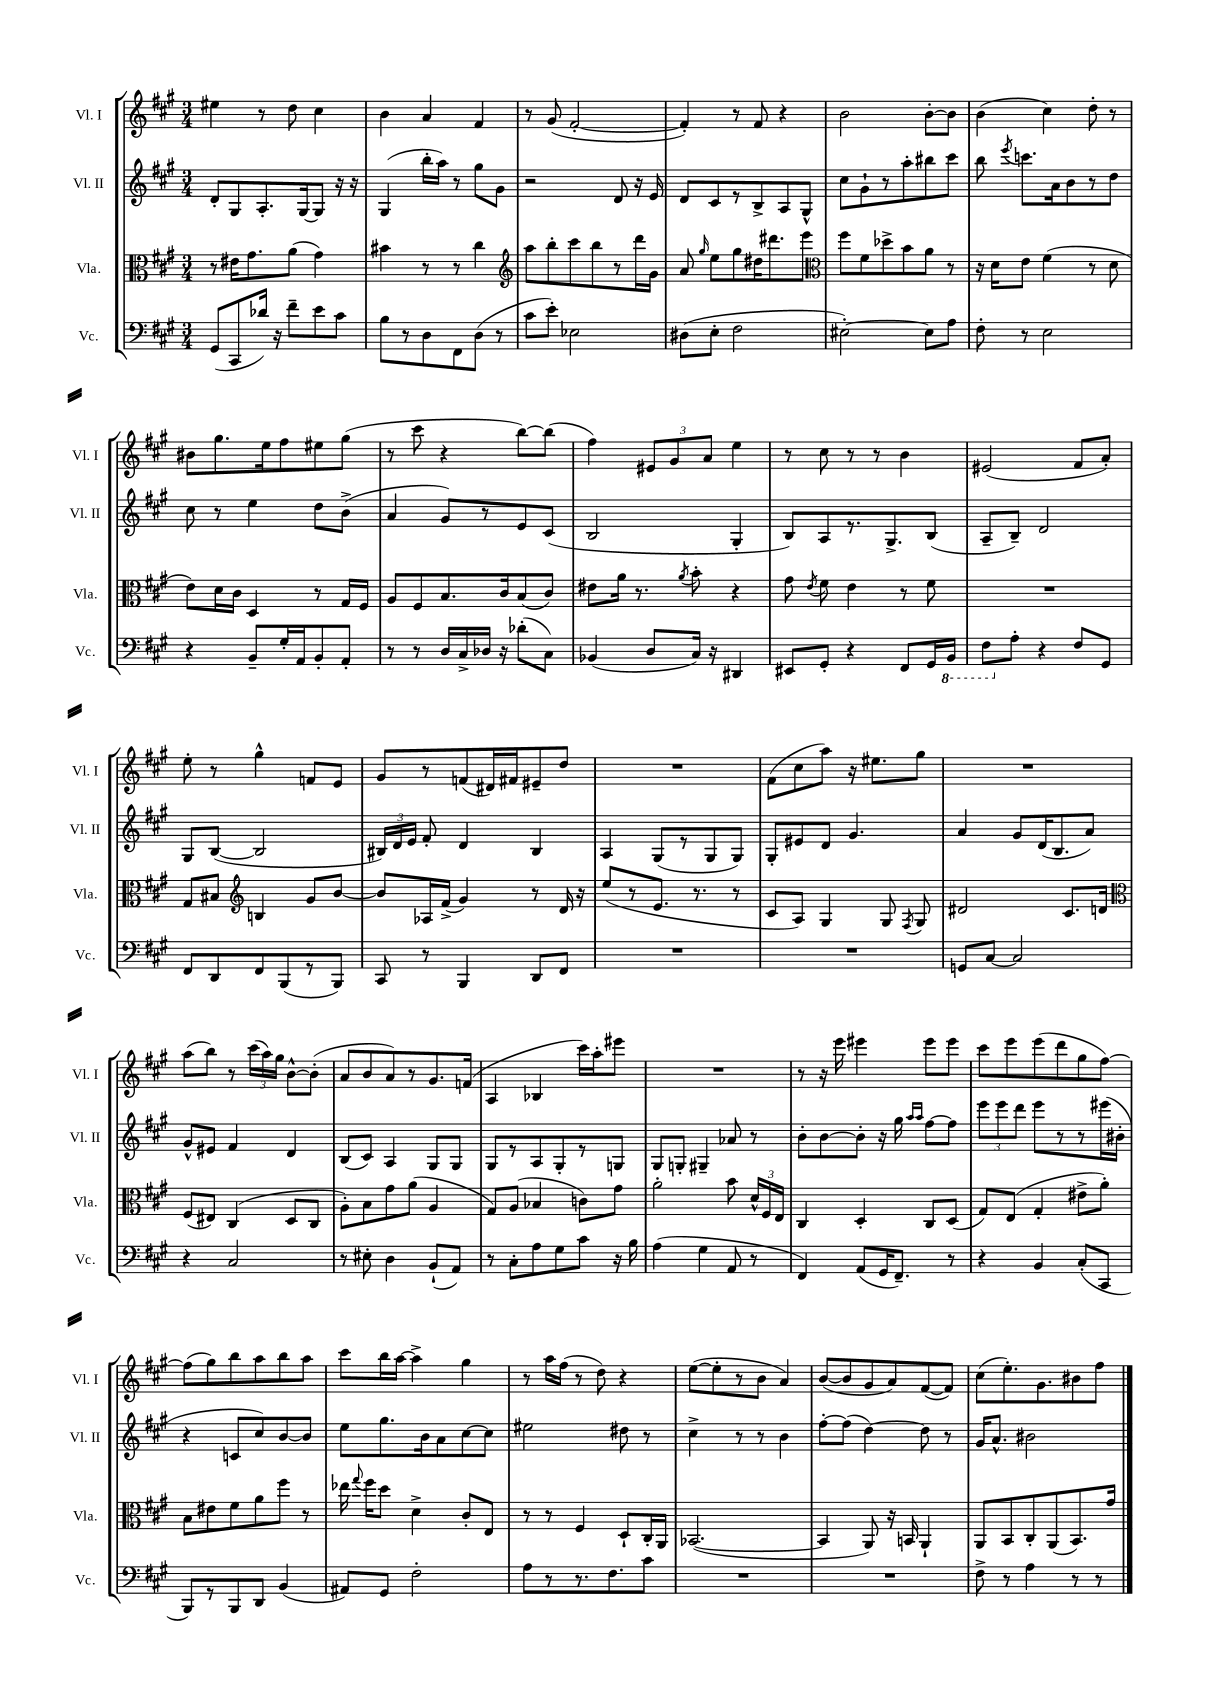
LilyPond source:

<<
\new StaffGroup <<
\new Staff = "s0" \with { instrumentName = "Vl. I" shortInstrumentName = "Vl. I" } {
    \clef treble \key a \major \numericTimeSignature \time 3/4
    \autoBeamOff eis''4 r8 d''8 cis''4 |
    b'4 a'4 fis'4 |
    r8 gis'8( fis'2~-. |
    fis'4-.) r8 fis'8 r4 |
    b'2 b'8[~-. b'8] |
    b'4( cis''4) d''8-. r8 |
    bis'8[ gis''8. e''16 fis''8 eis''8 gis''8]( |
    r8 cis'''8 r4 b''8[~) b''8]( |
    fis''4) \tuplet 3/2 { eis'8[ gis'8 a'8] } e''4 |
    r8 cis''8 r8 r8 b'4 |
    eis'2( fis'8[ a'8]-.) |
    e''8-. r8 gis''4-^ f'8[ e'8] |
    gis'8[ r8 f'8( dis'16) fis'16 eis'8-- d''8] |
    R2. |
    fis'8[( cis''8 a''8]) r16 eis''8.[ gis''8] |
    R2. |
    a''8[( b''8]) r8 \tuplet 3/2 { cis'''16[( a''16) gis''16] } b'8[~-^ b'8]-.( |
    a'8[ b'8 a'8) r8 gis'8. f'16]( |
    a4 bes4 cis'''16[) a''16-. eis'''8] |
    R2. |
    r8 r16 e'''16 eis'''4 eis'''8[ eis'''8] |
    cis'''8[ e'''8 e'''8( d'''8 gis''8 fis''8]~) |
    fis''8[( gis''8) b''8 a''8 b''8 a''8] |
    cis'''8[ b''16 a''16]~ a''4-> gis''4 |
    r8 a''16[ fis''16]( r8 d''8) r4 |
    e''8[~( e''8-. r8 b'8] a'4) |
    b'8[~( b'8 gis'8 a'8) fis'8~( fis'8]) |
    cis''8[( e''8.-.) gis'8. bis'8 fis''8] \bar "|." |
}
\new Staff = "s1" \with { instrumentName = "Vl. II" shortInstrumentName = "Vl. II" } {
    \clef treble \key a \major \numericTimeSignature \time 3/4
    \autoBeamOff d'8[-. gis8 a8.-. gis16~ gis8] r16 r16 |
    gis4( b''16[-. a''16]) r8 gis''8[ gis'8] |
    r2 d'8 r16 e'16 |
    d'8[ cis'8 r8 b8-> a8 gis8]-^ |
    cis''8[ gis'8-! r8 a''8-. bis''8 cis'''8] |
    b''8 \acciaccatura { e'''8 } c'''8.[ a'16 b'8 r8 d''8] |
    cis''8 r8 e''4 d''8[ b'8]->( |
    a'4 gis'8[) r8 e'8 cis'8]( |
    b2 gis4-. |
    b8[) a8 r8. gis8.-> b8]( |
    a8[-- b8]--) d'2 |
    gis8[ b8]~( b2 |
    \tuplet 3/2 { bis16[) d'16 e'16] } fis'8-. d'4 bis4 |
    a4 gis8[( r8 gis8 gis8]) |
    gis8[-. eis'8 d'8] gis'4. |
    a'4 gis'8[ d'16( b8. a'8]) |
    gis'8[-^ eis'8] fis'4 d'4 |
    b8[( cis'8]) a4 gis8[ gis8] |
    gis8[ r8 a8 gis8-. r8 g8] |
    gis8[ g8]-. gis4-- aes'8 r8 |
    b'8[-. b'8~ b'8]-. r16 gis''16 \grace { a''16[ a''16] } fis''8[~ fis''8] |
    \tuplet 3/2 { e'''8[ e'''8 d'''8] } e'''8[ r8 r8 eis'''16( bis'16]-. |
    r4 c'8[ cis''8) b'8~ b'8] |
    e''8[ gis''8. b'16 a'8 cis''8~ cis''8] |
    eis''2 dis''8 r8 |
    cis''4-> r8 r8 b'4 |
    fis''8[~-. fis''8]( d''4~) d''8 r8 |
    gis'16[ a'8.]-^ bis'2 \bar "|." |
}
\new Staff = "s2" \with { instrumentName = "Vla." shortInstrumentName = "Vla." } {
    \clef alto \key a \major \numericTimeSignature \time 3/4
    \autoBeamOff r8 eis'16[ gis'8. a'8]( gis'4) |
    bis'4 r8 r8 cis''4 |
    \clef treble a''8[ b''8-. cis'''8 b''8 r8 d'''16 gis'16] |
    a'8 \grace { gis''16 } e''8[ gis''8 dis''16 dis'''8. e'''8] |
    \clef alto fis''8[ fis'8 des''8-> b'8 a'8] r8 |
    r16 d'16[ e'8] fis'4( r8 d'8 |
    e'8[) d'16 cis'16] d4 r8 gis16[ fis16] |
    a8[ fis8 b8. cis'16 b8( cis'8]) |
    eis'8[ a'16] r8. \acciaccatura { a'8 } b'8-. r4 |
    gis'8 \acciaccatura { e'8 } fis'8 e'4 r8 fis'8 |
    R2. |
    gis8[ bis8] \clef treble b4 gis'8[ b'8]~ |
    b'8[ aes16 fis'16]->( gis'4) r8 d'16 r16 |
    e''8[( r8 e'8.] r8. r8 |
    cis'8[ a8]) gis4 gis8 \acciaccatura { fis8 } gis8 |
    dis'2 cis'8.[ d'16] |
    \clef alto fis8[( eis8]) cis4( d8[ cis8] |
    a8[-.) b8 gis'8 a'8]( a4 |
    gis8[) a8]( bes4 c'8[) gis'8] |
    a'2-. b'8 \tuplet 3/2 { d'16[-^ fis16 e16] } |
    cis4 d4-. cis8[ d8]( |
    gis8[) e8]( gis4-. eis'8[-> a'8]-.) |
    b8[ eis'8 fis'8 a'8 fis''8] r8 |
    ees''16 \appoggiatura { gis''8 } fis''16[ d''8] d'4-> cis'8[-. e8] |
    r8 r8 fis4 d8[-! cis16-. a,16] |
    bes,2.~( |
    bes,4 a,8) r16 b,16 a,4-! |
    a,8[ b,8 cis8-. a,8( b,8.) gis'16] \bar "|." |
}
\new Staff = "s3" \with { instrumentName = "Vc." shortInstrumentName = "Vc." } {
    \clef bass \key a \major \numericTimeSignature \time 3/4
    \autoBeamOff gis,8[( cis,8 des'16]) r16 fis'8[-- e'8 cis'8] |
    b8[ r8 d8 fis,8 d8]( r8 |
    cis'8[ e'8]-.) ees2 |
    dis8[( e8]-. fis2 |
    eis2~-.) eis8[ a8] |
    fis8-. r8 e2 |
    r4 b,8[-- gis16-. a,16 b,8-. a,8]-. |
    r8 r8 d16[ cis16-> des16] r16 des'8[-.( cis8]) |
    bes,4( d8[ cis16]) r16 dis,4 |
    eis,8[ gis,8]-. r4 fis,8[ gis,16 \ottava #-1 b,,16] |
    fis,8[ \ottava #0 a8]-. r4 fis8[ gis,8] |
    fis,8[ d,8 fis,8 b,,8( r8 b,,8]) |
    cis,8 r8 b,,4 d,8[ fis,8] |
    R2. |
    R2. |
    g,8[ cis8]~ cis2 |
    r4 cis2 |
    r8 eis8-. d4 b,8[-!( a,8]) |
    r8 cis8[-. a8 gis8 cis'8] r16 b16 |
    a4( gis4 a,8 r8 |
    fis,4) a,8[( gis,16 fis,8.]--) r8 |
    r4 b,4 cis8[-.( cis,8] |
    b,,8[) r8 b,,8 d,8] b,4( |
    ais,8[) gis,8] fis2-. |
    a8[ r8 r8. fis8. cis'8] |
    R2. |
    R2. |
    fis8-> r8 a4 r8 r8 \bar "|." |
}
>>
>>
\layout { \context { \Score \remove "Bar_number_engraver" } }
